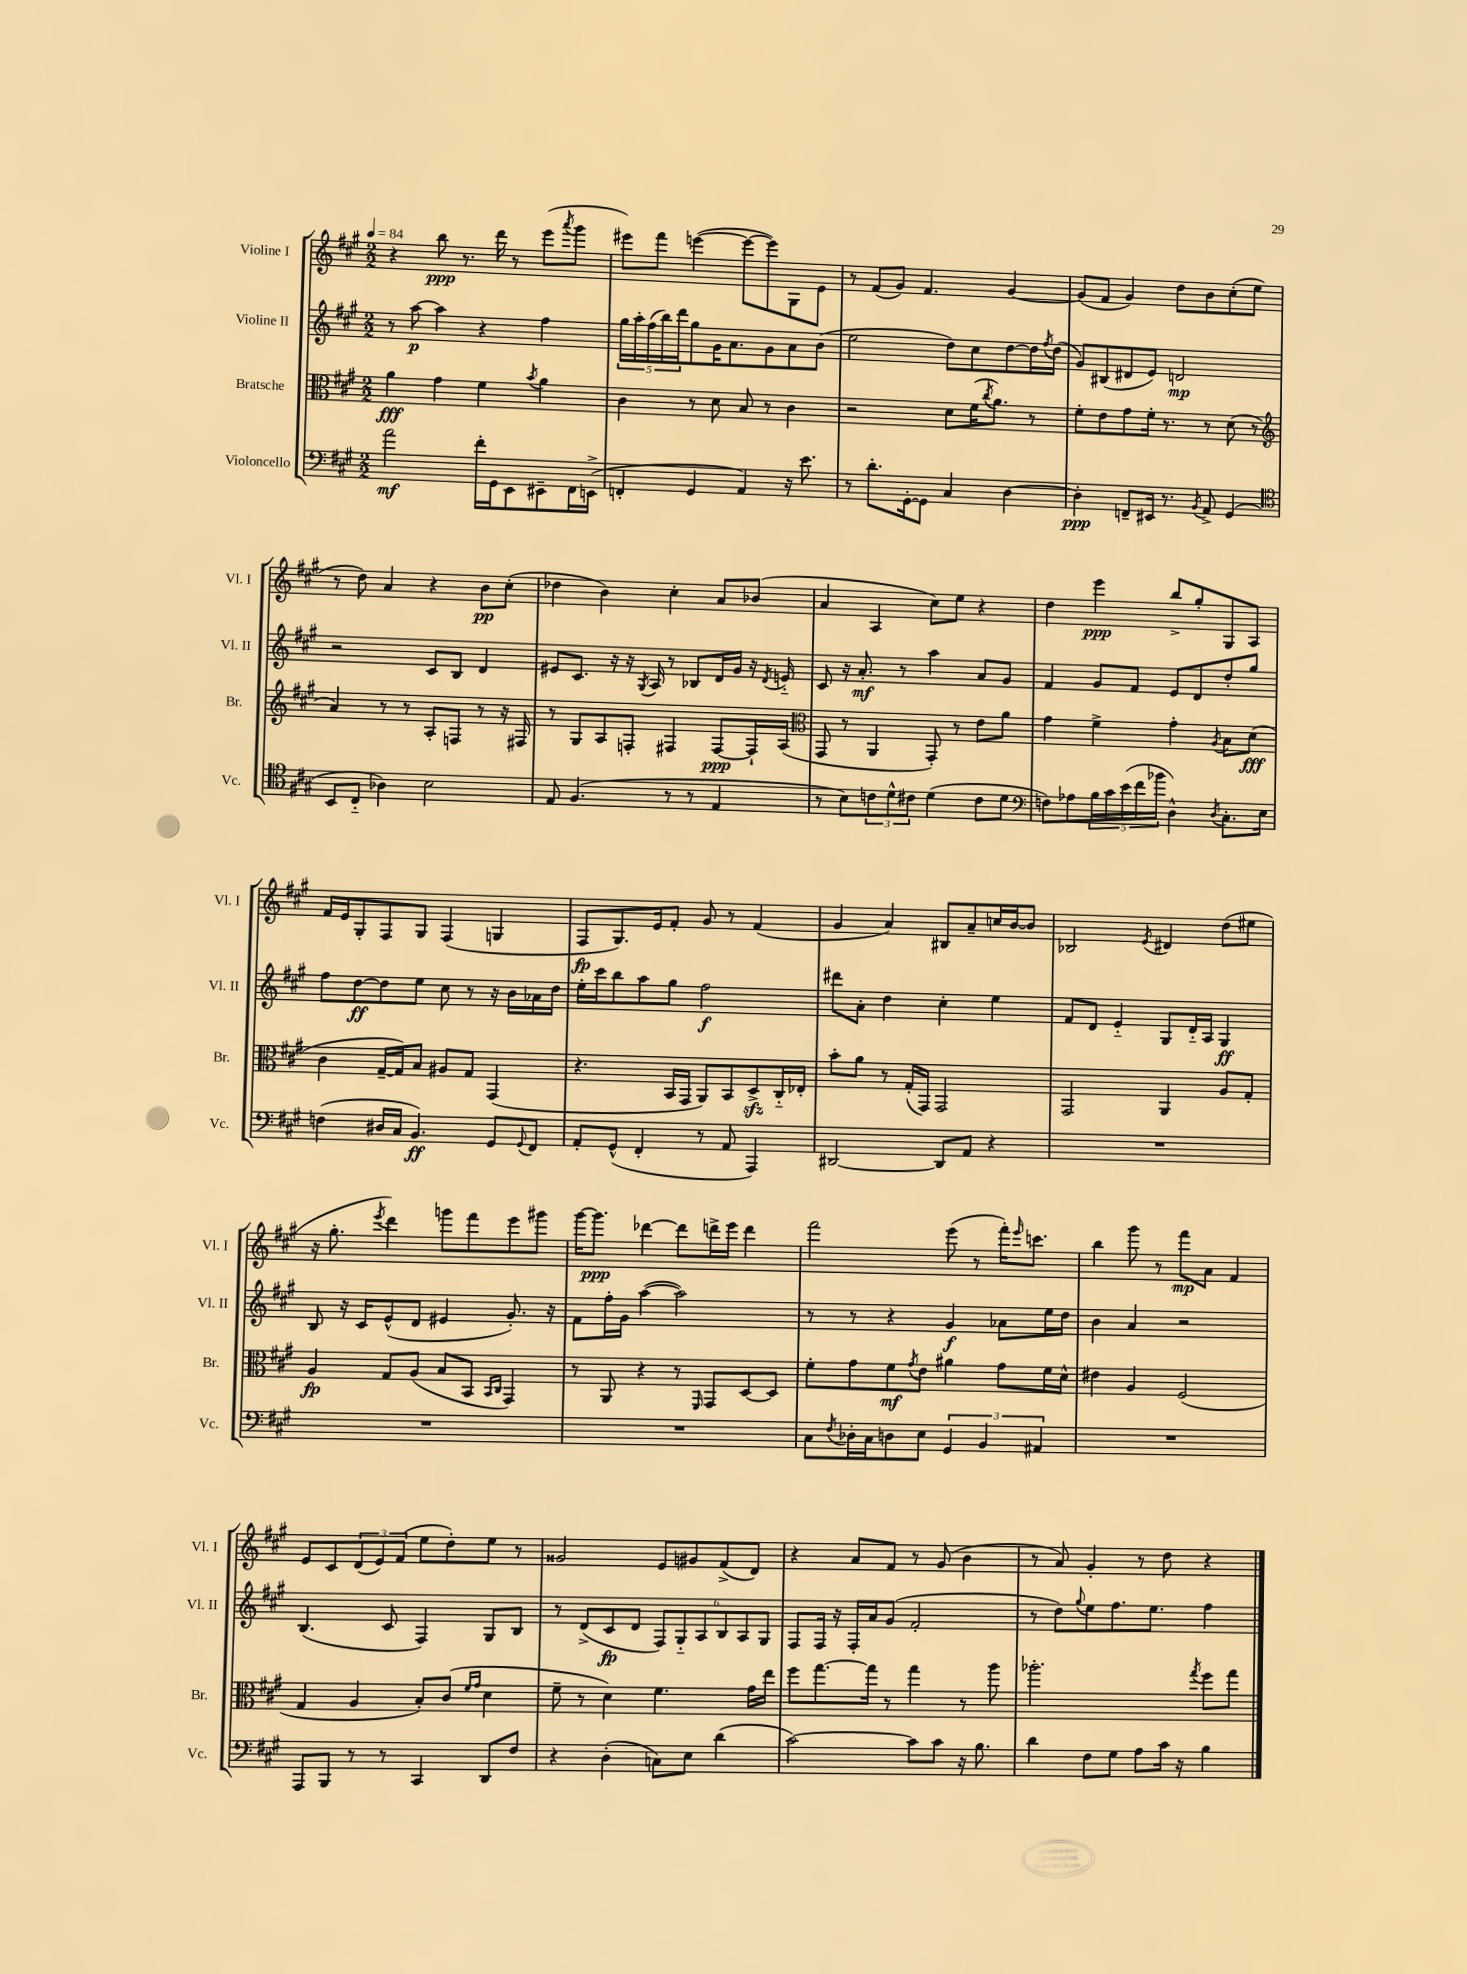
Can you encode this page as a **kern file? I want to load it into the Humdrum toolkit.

**kern	**dynam	**kern	**dynam	**kern	**dynam	**kern	**dynam
*part4	*part4	*part3	*part3	*part2	*part2	*part1	*part1
*staff4	*staff4	*staff3	*staff3	*staff2	*staff2	*staff1	*staff1
*I"Violoncello	*	*I"Bratsche	*	*I"Violine II	*	*I"Violine I	*
*I'Vc.	*	*I'Br.	*	*I'Vl. II	*	*I'Vl. I	*
*clefF4	*	*clefC3	*	*clefG2	*	*clefG2	*
*k[f#c#g#]	*	*k[f#c#g#]	*	*k[f#c#g#]	*	*k[f#c#g#]	*
*M2/2	*	*M2/2	*	*M2/2	*	*M2/2	*
*MM84	*	*MM84	*	*MM84	*	*MM84	*
=1	=1	=1	=1	=1	=1	=1	=1
2a\	mf	4a\	fff	8r	.	4r	.
.	.	.	.	[8aa\	p	.	.
.	.	4g#\	.	4aa\]	.	8bb\	ppp
.	.	.	.	.	.	8.r	.
16f#'\LL	.	4f#\	.	4r	.	.	.
16GG#\J	.	.	.	.	.	16ddd\	.
8EE\	.	.	.	.	.	8r	.
.	.	8qb/	.	.	.	.	.
8EE#X~\	.	4a\	.	4ff#\	.	(8eee\L	.
.	.	.	.	.	.	8qaaa/	.
16FF#\L	.	.	.	.	.	8ggg#\J	.
(16EEn^\JJ	.	.	.	.	.	.	.
=2	=2	=2	=2	=2	=2	=2	=2
4FFn'/	.	4c#\	.	20gg#\LL	.	8eee#X\L)	.
.	.	.	.	20aa'\	.	.	.
.	.	.	.	(20ff#\	.	.	.
.	.	.	.	.	.	8fff#\J	.
.	.	.	.	20bb\)	.	.	.
.	.	.	.	20ddd\J	.	.	.
4GG#/	.	8r	.	8gg#\	.	([4eeen\	.
.	.	8d\	.	16g#\K	.	.	.
.	.	.	.	8.a\	.	.	.
4AA/)	.	8B/	.	.	.	8eee\L_	.
.	.	8r	.	8g#\	.	8eee\])	.
16r	.	4c#\	.	8a\	.	8G#\	.
8.e\	.	.	.	.	.	.	.
.	.	.	.	(8b\J	.	8e\J	.
=3	=3	=3	=3	=3	=3	=3	=3
8r	.	2r	.	2ee\	.	8r	.
8.d'\L	.	.	.	.	.	(8f#/L	.
.	.	.	.	.	.	8g#/J)	.
[16GG#'\k	.	.	.	.	.	.	.
8GG#\J]	.	.	.	.	.	4.f#/	.
4C#/	.	8d\L	.	8dd\L)	.	.	.
.	.	(16f#\K	.	8cc#\	.	.	.
.	.	8qcc#/	.	.	.	.	.
.	.	8.a\J)	.	.	.	.	.
[4D\	.	.	.	[8dd\	.	[4g#/	.
.	.	8r	.	16dd\L]	.	.	.
.	.	.	.	8qff#/	.	.	.
.	.	.	.	(16dd\JJ	.	.	.
=4	=4	=4	=4	=4	=4	=4	=4
4D'\]	ppp	8f#'\L	.	8g#/L)	.	(8g#/L]	.
.	.	8e\	.	(8B#X/	.	8f#/J	.
8FFn~/L	.	8g#\	.	8d#X/	.	4g#/)	.
16EE#X/Jk	.	16f#'\Jk	.	8e/J)	.	.	.
8.r	.	8.r	.	.	.	.	.
.	.	.	.	2dn/	mp	8dd\L	.
8qBB/	.	.	.	.	.	.	.
8AA^/	.	8r	.	.	.	8b\	.
(4GG#/	.	(8d\	.	.	.	(8cc#'\	.
.	.	8r	.	.	.	8ee\J	.
!!LO:LB:g=z
=5	=5	=5	=5	=5	=5	=5	=5
*clefC4	*	*clefG2	*	*	*	*	*
8BB/L	.	4a/)	.	2r	.	8r	.
8C#/J	.	.	.	.	.	8dd\)	.
4A-X\)	.	8r	.	.	.	4a/	.
.	.	8r	.	.	.	.	.
2B\	.	8A'/L	.	8c#/L	.	4r	.
.	.	8Fn/J	.	8B/J	.	.	.
.	.	8r	.	4d/	.	8b\L	pp
.	.	16r	.	.	.	(8cc#'\J	.
.	.	16F#X/	.	.	.	.	.
=6	=6	=6	=6	=6	=6	=6	=6
8E/	.	8r	.	8e#X/L	.	4dd-X\	.
(4.F#/	.	8G#/L	.	8.c#/J	.	.	.
.	.	8A/	.	.	.	4b\)	.
.	.	.	.	16r	.	.	.
.	.	8Fn'/J	.	16r	.	.	.
.	.	.	.	8qG#/	.	.	.
.	.	.	.	16A/	.	.	.
8r	.	4F#X/	.	8r	.	4cc#'\	.
8r	.	.	.	8B-X/L	.	.	.
4E/	.	[8F#/L	ppp	16d/L	.	8a/L	.
.	.	.	.	16g#/JJ	.	.	.
.	.	16F#`/L]	.	16r	.	(8b-X/J	.
.	.	.	.	8qd/	.	.	.
.	.	(16A/JJ	.	16en/	.	.	.
=7	=7	=7	=7	=7	=7	=7	=7
*	*	*clefC3	*	*	*	*	*
8r	.	8GG#/	.	8c#/	.	4a/	.
8B\L)	.	8r	.	16r	.	.	.
.	.	.	.	8.a'/	mf	.	.
12cn\	.	4AA/	.	.	.	4A/	.
12d^^\	.	.	.	.	.	.	.
.	.	.	.	8r	.	.	.
12c#X\J	.	.	.	.	.	.	.
(4d\	.	8GG#'/)	.	4aa\	.	8cc#\L)	.
.	.	8r	.	.	.	8ee\J	.
8c#\L	.	8e\L	.	8a/L	.	4r	.
8d\J	.	8a\J	.	8g#/J	.	.	.
=8	=8	=8	=8	=8	=8	=8	=8
*clefF4	*	*	*	*	*	*	*
8Fn\L)	.	4g#\	.	4f#/	.	4dd\	.
8A-X\	.	.	.	.	.	.	.
20B\L	.	4f#^\	.	8g#/L	.	4eee\	ppp
20c#\	.	.	.	.	.	.	.
(20e\	.	.	.	.	.	.	.
.	.	.	.	8f#/J	.	.	.
20f#\	.	.	.	.	.	.	.
20b-X\JJ	.	.	.	.	.	.	.
4D^^\)	.	4g#'\	.	8e/L	.	8bb^/L	.
.	.	.	.	8d/	.	8gg#'/	.
8qD/	.	8qA/	.	.	.	.	.
8.C#'\L	.	8B\L	.	8dd'/	.	8G#/	.
.	.	(8d\J	fff	8gg#/J	.	8A/J	.
16E\Jk	.	.	.	.	.	.	.
!!LO:LB:g=z
=9	=9	=9	=9	=9	=9	=9	=9
(4Fn\	.	4c#\	.	8ff#\L	.	16f#/LL	.
.	.	.	.	.	.	16e/J	.
.	.	.	.	[8dd\	ff	8G#'/	.
16D#X/LL	.	[16G#~/LL	.	8dd\]	.	8F#/	.
16C#/JJ	.	16G#/J])	.	.	.	.	.
4.BB/)	ff	8B/J	.	8ee\J	.	8G#/J	.
.	.	8A#X/L	.	8cc#\	.	(4F#/	.
.	.	8G#/J	.	8r	.	.	.
8GG#/L	.	(4GG#/	.	16r	.	4Gn/	.
.	.	.	.	16b\LL	.	.	.
8qqGG#/	.	.	.	.	.	.	.
8FF#/J	.	.	.	16a-X\	.	.	.
.	.	.	.	16dd\JJ	.	.	.
=10	=10	=10	=10	=10	=10	=10	=10
8AA'/L	.	4.r	.	16ee'\LL	.	8F#/L	fp
.	.	.	.	16ccc#\J	.	.	.
(8GG#^^/J	.	.	.	8bb\	.	8.G#/)	.
4FF#'/	.	.	.	8aa\	.	.	.
.	.	.	.	.	.	16e/k	.
.	.	16BB/LL	.	8gg#\J	.	8f#'/J	.
.	.	16GG#/JJ	.	.	.	.	.
8r	.	8AA/L)	.	2ff#\	f	8g#/	.
8AA/	.	8BB/	.	.	.	8r	.
4AAA/)	.	8Dzz^/	.	.	.	(4f#/	.
.	.	16C#/L	.	.	.	.	.
.	.	16E-X'/JJ	.	.	.	.	.
=11	=11	=11	=11	=11	=11	=11	=11
[2DD#X/	.	8b'\L	.	8ddd#X\L	.	4g#/	.
.	.	8a\J	.	8a'\J	.	.	.
.	.	8r	.	4dd\	.	4a/)	.
.	.	(16G#'/LL	.	.	.	.	.
.	.	16GG#/JJ)	.	.	.	.	.
8DD#/L]	.	2GG#/	.	4cc#'\	.	8B#X/L	.
8AA/J	.	.	.	.	.	8a~/	.
4r	.	.	.	4ee\	.	16ccn/L	.
.	.	.	.	.	.	[16b/J	.
.	.	.	.	.	.	8b/J]	.
=12	=12	=12	=12	=12	=12	=12	=12
1r	.	2GG#/	.	8f#/L	.	2B-X/	.
.	.	.	.	8d/J	.	.	.
.	.	.	.	4e/	.	.	.
.	.	.	.	.	.	8qe/	.
.	.	4AA/	.	8G#/L	.	4d#X/	.
.	.	.	.	16d/L	.	.	.
.	.	.	.	16A/JJ	.	.	.
.	.	8A/L	.	4G#/	ff	(8dd\L	.
.	.	8G#'/J	.	.	.	8ee#X\J	.
!!LO:LB:g=z
=13	=13	=13	=13	=13	=13	=13	=13
1r	.	4A/	fp	8B/	.	16r	.
.	.	.	.	.	.	8.gg#'\	.
.	.	.	.	16r	.	.	.
.	.	.	.	16c#/KL	.	.	.
.	.	.	.	.	.	8qeee/	.
.	.	8G#/L	.	(8e^^/	.	4ddd\)	.
.	.	(8A/J	.	8d/J	.	.	.
.	.	8B/L	.	4e#X/	.	8gggn\L	.
.	.	8BB/J	.	.	.	8fff#\	.
.	.	16qqBB/LL	.	.	.	.	.
.	.	16qqC#/JJ	.	.	.	.	.
.	.	4GG#/)	.	8.g#'/)	.	8eee\	.
.	.	.	.	.	.	8ggg#X\J	.
.	.	.	.	16r	.	.	.
=14	=14	=14	=14	=14	=14	=14	=14
1r	.	8r	.	8f#\L	.	[16ggg#\KL	.
.	.	.	.	.	.	8.ggg#\J]	ppp
.	.	8AA/	.	16ff#'\L	.	.	.
.	.	.	.	16g#\JJ	.	.	.
.	.	4r	.	([4aa\	.	[4ddd-X\	.
.	.	8r	.	2aa\])	.	8ddd-\L]	.
.	.	16qqFF#/	.	.	.	.	.
.	.	8GG#/L	.	.	.	16dddn^\L	.
.	.	.	.	.	.	16eee\JJ	.
.	.	[8D/	.	.	.	4ddd\	.
.	.	8D/J]	.	.	.	.	.
=15	=15	=15	=15	=15	=15	=15	=15
8C#\L	.	8f#'\L	.	8r	.	2fff#\	.
8qF#/	.	.	.	.	.	.	.
16D-X'\L	.	8g#\	.	8r	.	.	.
16C#\J	.	.	.	.	.	.	.
8Dn\	.	8f#\	mf	4r	.	.	.
.	.	8qg#/	.	.	.	.	.
8E\J	.	8e\J	.	.	.	.	.
6GG#/	.	4a#X\	.	4g#/	f	(8eee\	.
.	.	.	.	.	.	8r	.
6BB/	.	.	.	.	.	.	.
.	.	8g#\L	.	8a-X\L	.	16fff#'\KL)	.
.	.	.	.	.	.	16qqeee/	.
.	.	.	.	.	.	8.cccn\J	.
6AA#X/	.	.	.	.	.	.	.
.	.	16f#\L	.	16ee\L	.	.	.
.	.	16d^^\JJ	.	16dd\JJ	.	.	.
=16	=16	=16	=16	=16	=16	=16	=16
1r	.	4e#X\	.	4b\	.	4bb\	.
.	.	4A/	.	4a/	.	8ggg#\	.
.	.	.	.	.	.	8r	.
.	.	(2F#/	.	2r	.	8fff#\L	mp
.	.	.	.	.	.	8a\J	.
.	.	.	.	.	.	4f#/	.
!!LO:LB:g=z
=17	=17	=17	=17	=17	=17	=17	=17
8AAA/L	.	4G#/	.	(4.B/	.	8e/L	.
8BBB/J	.	.	.	.	.	8c#/	.
8r	.	4A/	.	.	.	(12d/	.
.	.	.	.	.	.	12e/)	.
8r	.	.	.	8c#/	.	.	.
.	.	.	.	.	.	(12f#/J	.
4CC#/	.	8B'/L)	.	4F#/)	.	8ee\L	.
.	.	(8c#/J	.	.	.	8dd'\)	.
.	.	16qqf#/LL	.	.	.	.	.
.	.	16qqg#/JJ	.	.	.	.	.
8DD/L	.	4d\	.	8G#/L	.	8ee\J	.
8F#/J	.	.	.	8B/J	.	8r	.
=18	=18	=18	=18	=18	=18	=18	=18
4r	.	8f#~\	.	8r	.	2g##X/	.
.	.	8r	.	(8d^/L	.	.	.
(4D'\	.	4d\)	.	8c#/	fp	.	.
.	.	.	.	8d/J	.	.	.
8Cn\L)	.	4.f#\	.	12F#/L)	.	8e/L	.
.	.	.	.	12G#/	.	.	.
8E\J	.	.	.	.	.	8g#X/	.
.	.	.	.	12A/	.	.	.
(4d\	.	.	.	12B/	.	(8f#^/	.
.	.	.	.	12A/	.	.	.
.	.	16g#\LL	.	.	.	8d/J)	.
.	.	.	.	12G#/J	.	.	.
.	.	16ee\JJ	.	.	.	.	.
=19	=19	=19	=19	=19	=19	=19	=19
[2c#\)	.	8ff#\L	.	8F#/L	.	4r	.
.	.	[8.gg#\	.	16F#/Jk	.	.	.
.	.	.	.	16r	.	.	.
.	.	.	.	16F#'/LL	.	8a/L	.
.	.	16gg#\Jk]	.	16a/J	.	.	.
.	.	8r	.	(8g#/J	.	8f#/J	.
8c#\L]	.	4gg#\	.	2f#'/	.	8r	.
8c#\J	.	.	.	.	.	(8g#/	.
16r	.	8r	.	.	.	4b\	.
8.B\	.	.	.	.	.	.	.
.	.	8aa\	.	.	.	.	.
=20	=20	=20	=20	=20	=20	=20	=20
4d\	.	2.aa-X'\	.	8r	.	8r	.
.	.	.	.	8dd\L)	.	8a/)	.
.	.	.	.	8qqgg#/	.	.	.
8F#\L	.	.	.	8ee\	.	4g#'/	.
8G#\J	.	.	.	8.ff#\	.	.	.
8A\L	.	.	.	.	.	8r	.
.	.	.	.	8.ee\J	.	.	.
16c#\Jk	.	.	.	.	.	8dd\	.
16r	.	.	.	.	.	.	.
.	.	8qgg#/	.	.	.	.	.
4B\	.	8ff#\L	.	4ff#\	.	4r	.
.	.	8gg#\J	.	.	.	.	.
==	==	==	==	==	==	==	==
*-	*-	*-	*-	*-	*-	*-	*-
